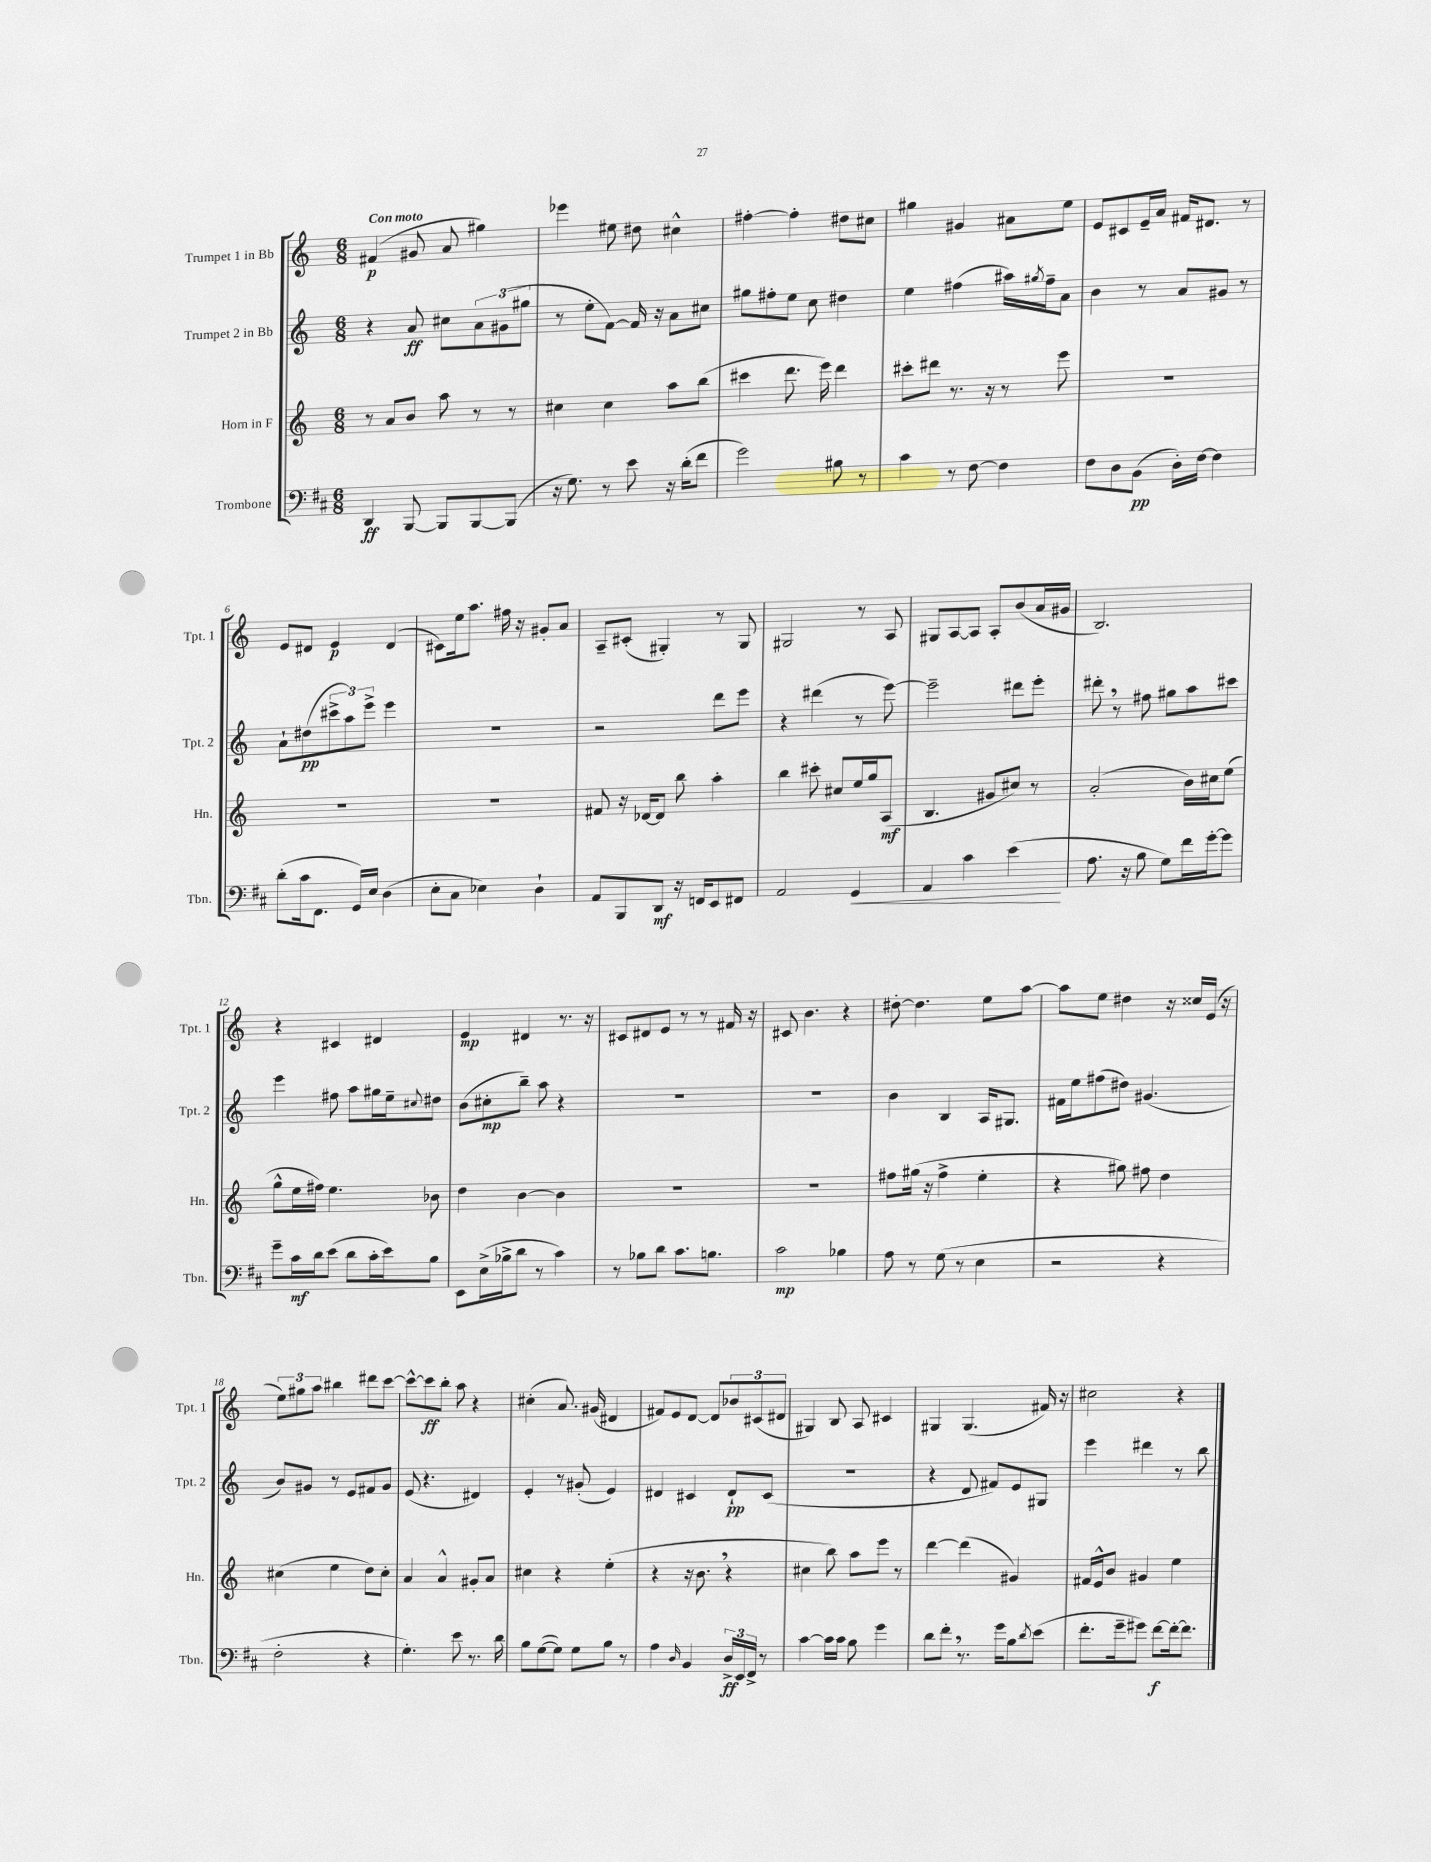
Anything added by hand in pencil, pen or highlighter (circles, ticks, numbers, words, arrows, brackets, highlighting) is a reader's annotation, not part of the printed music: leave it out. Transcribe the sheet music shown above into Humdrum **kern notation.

**kern	**kern	**kern	**kern
*staff4	*staff3	*staff2	*staff1
*clefF4	*clefG2	*clefG2	*clefG2
*k[f#c#]	*k[]	*k[]	*k[]
*M6/8	*M6/8	*M6/8	*M6/8
4DD/	8r	4r	(4f#/
.	8a/L	.	.
[8BBB/	8b/J	8a/	8g#/
8BBB/]L	8aa\	8cc#\L	8a/
[8BBB/	8r	12a\	4gg#\)
.	.	(12g#\	.
(8BBB/]J	8r	.	.
.	.	12gg#\J	.
=	=	=	=
16r	4cc#\	8r	4eee-\
8.G\)	.	.	.
.	.	8ee'\L	.
8r	4cc#\	[8f\J)	8ee#\
8e\	.	16f/]	8dd#\
.	.	16r	.
16r	8aa\L	8a\L	4cc#^^\
(16d'\LK	.	.	.
8f#\J	(8bb\J	8cc#\J	.
=	=	=	=
2g\)	4ccc#\	8gg#\L	[4ff#'\
.	.	8ff#'\	.
.	8.ddd\	8ee\J	4ff#'\]
.	.	8cc\	.
.	16eee\)	.	.
8B#\	4ddd\	4dd#\	8dd#\L
8r	.	.	8cc#\J
=	=	=	=
4c#\	8ccc#'\L	4ee\	4gg#\
.	8ddd#\J	.	.
8r	8.r	(4ff#\	4g#/
[8F#\	.	.	.
.	16r	.	.
4F#\]	8r	16aa#\LL)	8a#\L
.	.	8qgg#/	.
.	.	16ff#~\J	.
.	8eee\	8a\J	8ee\J
=	=	=	=
8F#\L	2.r	4b\	8e/L
8D\	.	.	8c#/
(8BB\J	.	8r	16e~/L
.	.	.	16a/JJ
16D'\LL)	.	8a/L	16f#/LK
[16F#\JJ	.	.	8.d#/J
4F#\]	.	8g#/J	.
.	.	8r	8r
=	=	=	=
(8d'\L	2.r	8a`\L	8e/L
16c#\k	.	(8dd#\	8d#/J
8.FF#\J	.	.	.
.	.	12ccc#^\	4e/
.	.	12aa\)	.
16GG/LL)	.	.	.
.	.	12eee^\J	.
16E/JJ	.	.	.
(4D\	.	4eee\	(4d#/
=	=	=	=
8E'\L	2.r	2.r	8c#\L)
8C#\J	.	.	16ee\k
.	.	.	8.aa\J
4E-\)	.	.	.
.	.	.	16ff#\
.	.	.	16r
4D`\	.	.	8g#'/L
.	.	.	8a/J
=	=	=	=
8AA/L	8f#/	2r	8A~/L
8BBB/	16r	.	(8c#'/J
.	[16d-/LK	.	.
8DD/J	8d-/]J	.	4G#'/)
16r	8bb\	.	.
16FF/LK	.	.	.
8EE/	4aa'\	8ddd\L	8r
8FF#/J	.	8eee\J	8G#/
=	=	=	=
2AA/	4bb\	4r	2G#/
.	8ccc#'\	(4ddd#\	.
.	8cc#/L	.	.
4GG/	16ee/L	8r	8r
.	16gg/J	.	.
.	(8A/J	[8eee\)	8A/
=	=	=	=
4AA/	4.B/	2eee~\]	8G#/L
.	.	.	[8A/
4c#\	.	.	8A/]J
.	8g#/L	.	8A'/L
(4e\	8cc#/J)	8ddd#\L	(8b/
.	8r	8eee'\J	16a/L
.	.	.	16g#/JJ
=	=	=	=
8.A\	(2a'/	8ddd#'\	2.B/)
.	.	8r	.
16r	.	.	.
8B\	.	8ff#\	.
8G\L)	.	8gg#\L	.
16f#\L	16b\LL)	8aa\	.
[16g'\J	16cc#\J	.	.
8g\]J	(8ee\J	8ccc#\J	.
=	=	=	=
8g~\L	8gg^^\L	4eee\	4r
16c#\L	16ee\L	.	.
16d\J	16ff#\JJ)	.	.
(8e\J	4.ee\	8ff#\	4c#/
8d\L	.	8aa\L	.
16c#'\L	.	16gg#\L	4d#/
16e\J)	.	16ee~\J	.
.	.	8qqcc#/	.
8B\J	8b-\	8dd#\J	.
=	=	=	=
8EE\L	4dd\	(8b\L	4e/
(16E^\L	.	8cc#'\	.
16B-^\J	.	.	.
8d\J	[4b\	8bb~\J)	4d#/
8r	.	8aa\	.
4c#\)	4b\]	4r	8.r
.	.	.	16r
=	=	=	=
8r	2.r	2.r	8c#/L
8B-\L	.	.	8d#/
8d\J	.	.	8e/J
8.c#\L	.	.	8r
.	.	.	8r
8.B\J	.	.	.
.	.	.	16f#/
.	.	.	16r
=	=	=	=
2c#\	2.r	2.r	8c#/
.	.	.	4.b\
4B-\	.	.	4r
=	=	=	=
8A\	8ff#\L	4b\	[8dd#'\
8r	(16gg#\Jk	.	4.dd#\]
.	16r	.	.
(8G\	4ff#^\	4B/	.
8r	.	.	.
4E\	4ee'\	16A/LK	8ee\L
.	.	8.G#/J	.
.	.	.	[8aa\J
=	=	=	=
2r	4r	16f#\LL	8aa\]L
.	.	16ee\J	.
.	.	(8ff#\	8ee\J
.	8gg#\)	8dd#\J)	4dd#\
.	8ff#\	(4.g#/	.
4r	4dd\	.	16r
.	.	.	16cc##/LL
.	.	.	(16e/JJ
.	.	.	16r
=	=	=	=
2F#'\	(4cc#\	8b/L)	12ee\L)
.	.	.	12gg#\
.	.	8g#/J	.
.	.	.	12aa\J
.	4ee\	8r	4bb#\
.	.	8e/L	.
4r	8dd\L)	8f#/	8ddd#\L
.	8cc#'\J	8g#/J	[8ccc\J
=	=	=	=
4.G'\)	4a/	(8e/	8ccc^^\_L
.	.	4.r	8ccc\]
.	4a^^/	.	8bb'\J
8e\	.	.	8aa\
8.r	8g#'/L	4d#/)	4r
.	8a/J	.	.
16d\	.	.	.
=	=	=	=
8B\L	4cc#\	4e'/	(4cc#'\
([8G\	.	.	.
8G\]J)	4r	8r	8.a/)
8G\L	.	(8g#'/	.
.	.	.	(16g#/
8B\J	(4ee'\	4e/)	4d#/
8r	.	.	.
=	=	=	=
4A\	4r	4d#/	8f#/L)
.	.	.	8e/
16qqD/	.	.	.
4BB/	16r	4c#/	[8d/J
.	8.b\	.	.
.	.	.	8d/]L
24D^/LL	4r	8d#`/L	12b-/
24EE/	.	.	.
24FF#^/JJ	.	.	(12c#/
8r	.	(8c#/J	.
.	.	.	12d#/J
=	=	=	=
[4c#\	4cc#\	2.r	4G#/)
16c#\]LL	8bb\)	.	8B/
16c#\JJ	.	.	.
8B\	8aa\L	.	8A/
4g\	8eee\J	.	4c#/
.	8r	.	.
=	=	=	=
8d\L	[4ddd\	4r	4G#/
8f#'\J	.	.	.
8.r	(4ddd\]	8d/	(4.G#/
.	.	8f#/L)	.
16g\LK	.	.	.
8B\	4g#/)	8e/	.
8qd/	.	.	.
(8e\J	.	8G#/J	16f#/)
.	.	.	16r
=	=	=	=
8.f#'\L	16f#/LL	4eee\	2cc#\
.	16e^^/J	.	.
.	8b/J	.	.
16g~\k	.	.	.
8g#\J)	4g#/	4ddd#\	.
[8f#\L	.	.	.
16f#'\_k	4ee\	8r	4r
8.f#\]J	.	.	.
.	.	8bb\	.
==	==	==	==
*-	*-	*-	*-
